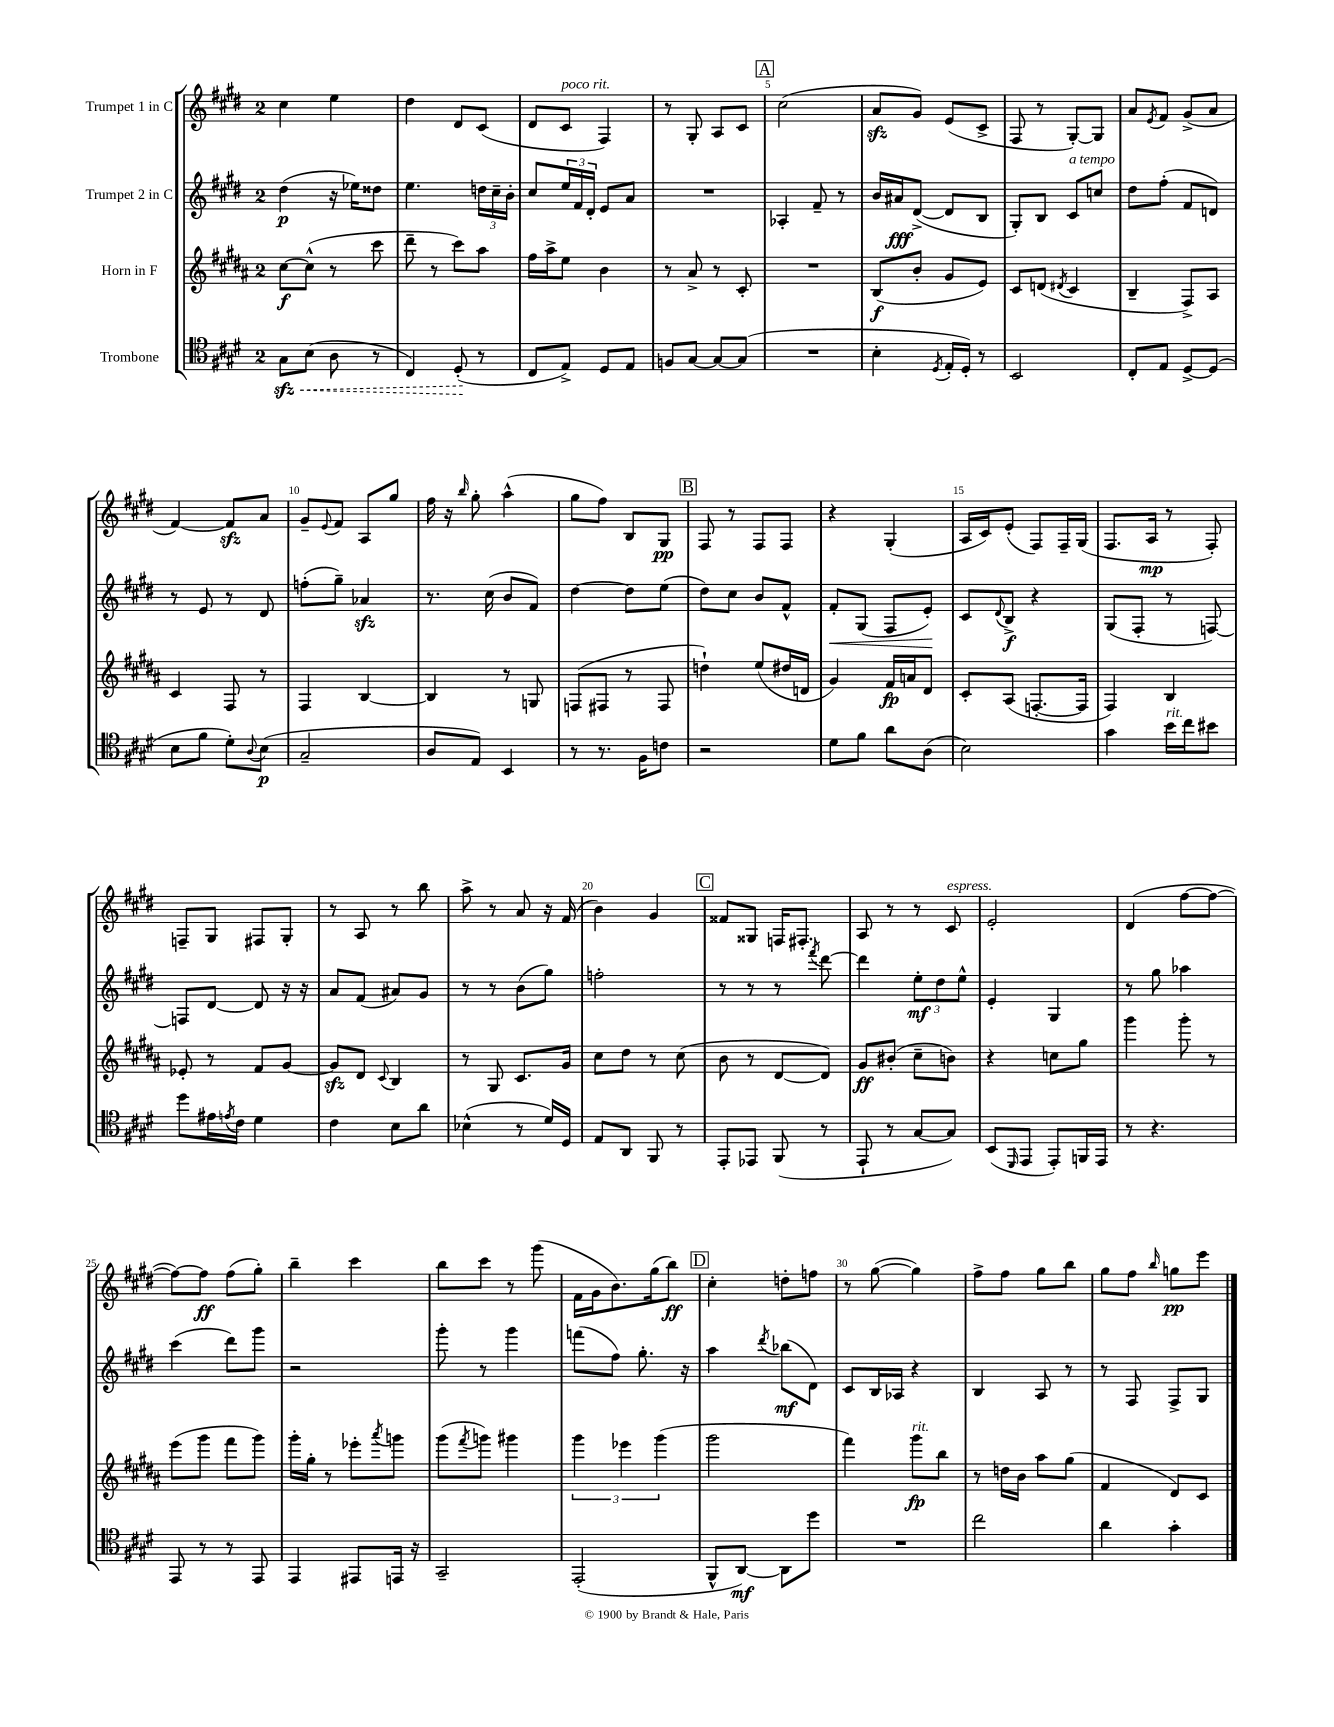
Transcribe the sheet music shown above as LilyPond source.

<<
\new StaffGroup <<
\new Staff = "s0" \with { instrumentName = "Trumpet 1 in C" } {
    \clef treble \key e \major \once \override Staff.TimeSignature.style = #'single-digit \time 2/4
    cis''4 e''4 |
    dis''4 dis'8 cis'8( |
    dis'8 cis'8^\markup { \italic "poco rit." } fis4) |
    r8 gis8-. a8 cis'8 |
    \mark \markup { \box "A" } cis''2( |
    a'8\sfz gis'8) e'8( cis'8-> |
    fis8 r8 gis8~-.) gis8 |
    a'8 \acciaccatura { e'8 } fis'8 gis'8->( a'8 |
    fis'4~) fis'8\sfz a'8 |
    gis'8-- \appoggiatura { e'8 } fis'8 a8 gis''8 |
    fis''16 r16 \grace { b''16 } gis''8-. a''4-^( |
    gis''8 fis''8) b8 gis8\pp |
    \mark \markup { \box "B" } fis8 r8 fis8 fis8 |
    r4 gis4-.( |
    a16 cis'16) e'8-.( fis8) fis16-- gis16( |
    fis8. a16\mp r8 fis8-.) |
    f8-- gis8 fis8 gis8-. |
    r8 a8 r8 b''8 |
    a''8-> r8 a'8 r16 fis'16( |
    b'4) gis'4 |
    \mark \markup { \box "C" } fisis'8 gisis8 f16 fis8.-. |
    a8 r8 r8 cis'8^\markup { \italic "espress." } |
    e'2-. |
    dis'4( fis''8~ fis''8~ |
    fis''8~) fis''8\ff fis''8( gis''8-.) |
    b''4-- cis'''4 |
    b''8 cis'''8 r8 gis'''8( |
    fis'16 gis'16 b'8.) gis''16( b''8\ff) |
    \mark \markup { \box "D" } cis''4-. d''8-. f''8 |
    r8 gis''8~( gis''4) |
    fis''8-> fis''8 gis''8 b''8 |
    gis''8 fis''8 \grace { b''16 } g''8\pp e'''8 \bar "|." |
}
\new Staff = "s1" \with { instrumentName = "Trumpet 2 in C" } {
    \clef treble \key e \major \once \override Staff.TimeSignature.style = #'single-digit \time 2/4
    dis''4\p( r16 ees''16) disis''8 |
    e''4. \tuplet 3/2 { d''16 cis''16-- b'16-. } |
    cis''8 \tuplet 3/2 { e''16 fis'16 dis'16-. } e'8 a'8 |
    R2 |
    \mark \markup { \box "A" } aes4-. fis'8-- r8 |
    b'16 ais'16\fff dis'8~->( dis'8 b8 |
    gis8-.) b8 cis'8^\markup { \italic "a tempo" } c''8 |
    dis''8 fis''8-.( fis'8 d'8) |
    r8 e'8 r8 dis'8 |
    f''8-.( gis''8--) aes'4\sfz |
    r8. cis''16( b'8 fis'8) |
    dis''4~ dis''8 e''8( |
    \mark \markup { \box "B" } dis''8) cis''8 b'8 fis'8-^ |
    fis'8-.\< gis8( fis8 e'8-.\!) |
    cis'8 \appoggiatura { dis'8 } b8->\f r4 |
    gis8( fis8-. r8 f8~) |
    f8 dis'8~ dis'8 r16 r16 |
    a'8 fis'8( ais'8) gis'8 |
    r8 r8 b'8( gis''8) |
    f''2-. |
    \mark \markup { \box "C" } r8 r8 r8 \acciaccatura { fis'''8 } dis'''8~ |
    dis'''4 \tuplet 3/2 { e''8-.\mf dis''8 e''8-^ } |
    e'4-. gis4 |
    r8 gis''8 aes''4 |
    cis'''4( dis'''8) gis'''8 |
    r2 |
    gis'''8-. r8 gis'''4 |
    f'''8( fis''8) gis''8.-. r16 |
    \mark \markup { \box "D" } a''4 \acciaccatura { dis'''8 } bes''8\mf( dis'8) |
    cis'8 b16 aes16 r4 |
    b4 a8 r8 |
    r8 fis8 fis8-> gis8 \bar "|." |
}
\new Staff = "s2" \with { instrumentName = "Horn in F" } {
    \clef treble \key b \major \once \override Staff.TimeSignature.style = #'single-digit \time 2/4
    cis''8~\f cis''8-^( r8 cis'''8 |
    dis'''8-- r8 cis'''8) ais''8 |
    fis''16 ais''16-> e''8 b'4 |
    r8 ais'8-> r8 cis'8-. |
    \mark \markup { \box "A" } R2 |
    b8\f( b'8-. gis'8 e'8) |
    cis'8 d'8( \acciaccatura { dis'8 } cis'4 |
    b4-- fis8->) ais8 |
    cis'4 fis8 r8 |
    fis4 b4~ |
    b4 r8 g8 |
    f8( fis8 r8 fis8 |
    \mark \markup { \box "B" } d''4-!) e''8( dis''16 d'16 |
    gis'4) fis'16\fp a'16 dis'8 |
    cis'8-. ais8( f8.~-. f16 |
    fis4) b4 |
    ees'8-. r8 fis'8 gis'8~ |
    gis'8\sfz dis'8 \appoggiatura { cis'8 } b4 |
    r8 gis8 cis'8. gis'16 |
    cis''8 dis''8 r8 cis''8( |
    \mark \markup { \box "C" } b'8 r8 dis'8~ dis'8) |
    gis'8\ff bis'8-.( cis''8-- b'8) |
    r4 c''8 gis''8 |
    gis'''4 gis'''8-. r8 |
    e'''8( gis'''8 fis'''8 gis'''8) |
    gis'''16-. gis''16-. r8 ees'''8-. \acciaccatura { ais'''8 } g'''8 |
    gis'''8( \acciaccatura { fis'''8 } g'''8) gis'''4 |
    \tuplet 3/2 { gis'''4 ees'''4 gis'''4( } |
    \mark \markup { \box "D" } gis'''2 |
    fis'''4) gis'''8\fp^\markup { \italic "rit." } b''8 |
    r8 d''16 b'16 ais''8 gis''8( |
    fis'4 dis'8) cis'8 \bar "|." |
}
\new Staff = "s3" \with { instrumentName = "Trombone" } {
    \clef tenor \key e \major \once \override Staff.TimeSignature.style = #'single-digit \time 2/4
    \once \override Hairpin.style = #'dashed-line gis8\sfz\< b8( a8 r8 |
    cis4) dis8-.\!( r8 |
    cis8 e8->) dis8 e8 |
    f8 gis8~ gis8~ gis8( |
    \mark \markup { \box "A" } R2 |
    b4-. \acciaccatura { dis8 } e16-. dis16-.) r8 |
    b,2 |
    cis8-. e8 dis8~-> dis8( |
    b8 fis'8 dis'8-.) \appoggiatura { a8 } b8\p( |
    gis2-- |
    a8 e8) b,4 |
    r8 r8. fis16 c'8 |
    \mark \markup { \box "B" } r2 |
    dis'8 fis'8 a'8 a8( |
    b2) |
    gis'4 b'16^\markup { \italic "rit." } cis''16 bis'8 |
    dis''8 eis'16 \acciaccatura { e'8 } cis'16 dis'4 |
    cis'4 b8 a'8 |
    bes4-^( r8 dis'16) dis16 |
    e8 a,8 fis,8 r8 |
    \mark \markup { \box "C" } e,8-. ees,8 fis,8( r8 |
    e,8-! r8 gis8~ gis8) |
    b,8( \grace { dis,16 } e,8 e,8-.) f,16 e,16 |
    r8 r4. |
    e,8 r8 r8 e,8 |
    e,4 eis,8 e,16 r16 |
    gis,2-- |
    e,2-.( |
    \mark \markup { \box "D" } fis,8-^ a,8~\mf) a,8 dis''8 |
    R2 |
    cis''2 |
    a'4 gis'4-. \bar "|." |
}
>>
>>
\layout { \context { \Score \override BarNumber.break-visibility = ##(#f #t #t) barNumberVisibility = #(every-nth-bar-number-visible 5) } }
